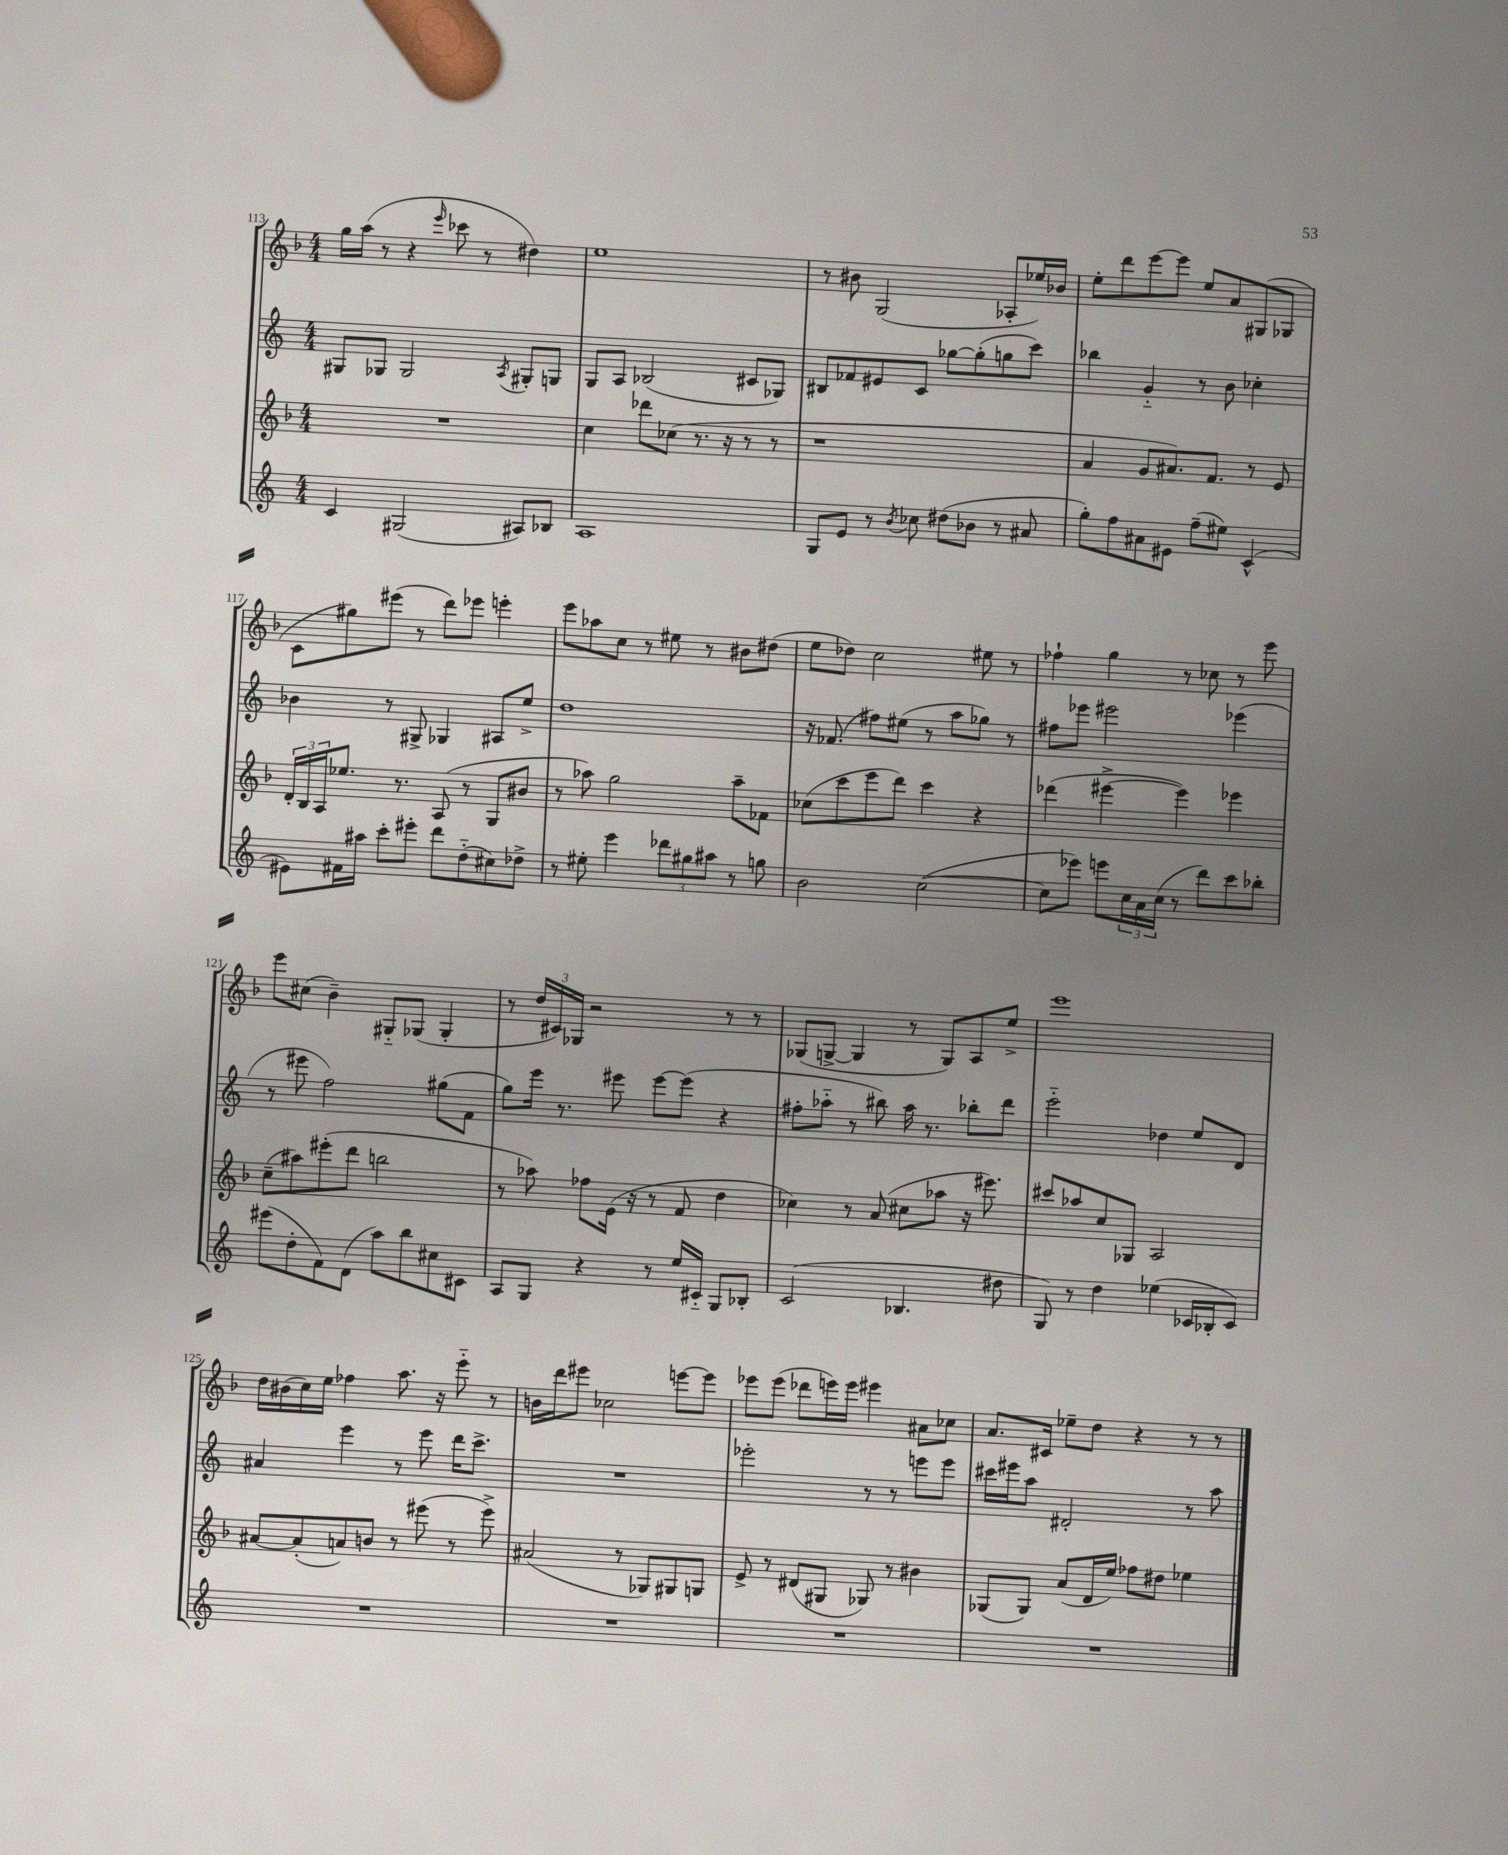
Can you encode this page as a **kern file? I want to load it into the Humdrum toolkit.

**kern	**kern	**kern	**kern
*staff4	*staff3	*staff2	*staff1
*clefG2	*clefG2	*clefG2	*clefG2
*k[]	*k[b-]	*k[]	*k[b-]
*M4/4	*M4/4	*M4/4	*M4/4
4c	1r	8G#	16gg
.	.	.	(16aa
.	.	8G-	8r
(2G#	.	2G-	4r
.	.	.	16qqeee
.	.	.	8ccc-
.	.	.	8r
.	.	8qA	.
8A#)	.	8G#'	4dd#)
8B-	.	8G	.
=	=	=	=
1A	4cc	8G	1ee
.	.	8A	.
.	8ddd-	(2B-	.
.	(8cc-	.	.
.	8.r	.	.
.	16r	.	.
.	8r	8c#	.
.	8r	8G-)	.
=	=	=	=
8G	1r	8B#	8r
8e	.	8f-	8b#
8r	.	8e#	(2G
8qb	.	.	.
8cc-	.	8c	.
(8dd#	.	[8gg-	.
8b-	.	(8gg-']	.
8r	.	8gg	8A-'
8a#	.	8ccc)	16ee-)
.	.	.	16b-
=	=	=	=
8gg')	4a	4bb-	8ee'
8ff	.	.	8ddd
8a#	8g	4g'~	[8eee
8e#	8.a#)	.	8eee]
(8ff~	.	8r	8ee
.	8.f	.	.
8ee#)	.	8b	8a
(4c^^	8r	4cc-'	(8G#
.	8e	.	8G-
=	=	=	=
8e#)	24d'	4b-	8c
.	24B-	.	.
.	24A	.	.
16f#	8.ee-	.	8gg#)
16aa#	.	.	.
8ccc'	.	8r	(8eee#
.	8.r	.	.
8eee#'	.	8G#^	8r
8ddd	(8A	4G-	8ddd)
(8dd'~	8r	.	8eee-
8cc#)	8G	8A#	4eee'
8dd-^	8b#	8ee^	.
=	=	=	=
8r	8r	1dd	8eee
8ee#'	8aa-)	.	8aa-
4eee	2gg	.	8cc
.	.	.	8r
12ddd-	.	.	8ee#
12gg#	.	.	.
.	.	.	8r
12aa#	.	.	.
8r	8aa-~	.	8b#
8gg	8f-	.	(8dd#
=	=	=	=
2b	(8cc-	16r	8ee
.	.	(8.f-	.
.	8ccc	.	8dd-)
.	8eee	8ff#)	2cc
.	8ddd)	(8ee#	.
([2cc	4ccc	8r	.
.	.	8aa	.
.	4r	8gg-)	8ee#
.	.	8r	8r
=	=	=	=
8cc]	(4ddd-	8ff#	4ff-`
8eee-)	.	8eee-	.
8eee	[4eee#^	2eee#	4gg
24cc	.	.	.
24a	.	.	.
(24cc	.	.	.
8r	4eee#])	.	8r
8ddd)	.	.	8cc-
8ccc	4eee-	(4eee-	8r
8bb-'	.	.	8eee
=	=	=	=
(8eee#	(8cc~	8r	8eee
8dd'	8aa#)	8eee#	(8cc#
8f)	(8eee#'	2ff)	4b-~)
(8d	8ddd	.	.
8aa)	2bb	.	8G#'~
8bb	.	.	(8G-
8cc#	.	(8gg#	4G-'
8c#	.	8f	.
=	=	=	=
8A	8r	8gg)	8r
8G	8aa-)	16eee	24dd
.	.	.	24c#)
.	.	8.r	.
.	.	.	24G-
4r	8ff-	.	2r
.	(16e	8eee#	.
.	16r	.	.
8r	8r	[8eee#	.
16ee	8f	(8eee#]	.
16c#'~	.	.	.
8G	4dd	4r	8r
8B-'	.	.	8r
=	=	=	=
(2c	4cc-)	8ff#'	(8G-
.	.	8aa-'~	[8G^
.	8r	8r	4G]
.	(8a	8bb#)	.
4.B-	8cc#	16aa-	8r
.	.	8.r	.
.	8aa-	.	8G)
.	16r	8bb-'	8A
.	8.eee#)	.	.
8dd#	.	8ddd	8ee^
=	=	=	=
8G)	8ccc#	2eee'~	1eee
8r	8aa-	.	.
4dd	8cc	.	.
.	8G-	.	.
(4ee-	2A	4dd-	.
16c-	.	8ee	.
16B-'	.	.	.
8c-)	.	8d	.
=	=	=	=
1r	[8a#	4a#	16dd
.	.	.	(16b#
.	(8a#']	.	16cc)
.	.	.	16ee
.	8a)	4eee	4ff-
.	8b	.	.
.	8r	8r	8.aa
.	(8eee#	8eee	.
.	.	.	16r
.	8r	16ddd	8eee'~
.	.	8.ccc^	.
.	8eee#^)	.	8r
=	=	=	=
1r	(2a#	1r	16b
.	.	.	16ddd
.	.	.	8eee#
.	.	.	2cc-
.	8r	.	.
.	8G-)	.	.
.	8G#	.	[8eee
.	8G	.	8eee]
=	=	=	=
1r	8e^	2eee-'	8eee-
.	8r	.	(8eee-
.	(8d#	.	8ddd-
.	8G#	.	16eee)
.	.	.	16eee
.	8G-)	8r	4eee#
.	8r	8r	.
.	4b#	8eee	8a#
.	.	8eee	8cc-
=	=	=	=
1r	(8G-	16ccc#	8.a
.	.	16eee#	.
.	8G-)	8aa	.
.	.	.	16c#
.	(8a	2d#'	8ee-~
.	16d	.	8dd
.	16ee)	.	.
.	8ff-	.	4r
.	8dd#	.	.
.	4ee-	8r	8r
.	.	8aa	8r
==	==	==	==
*-	*-	*-	*-
